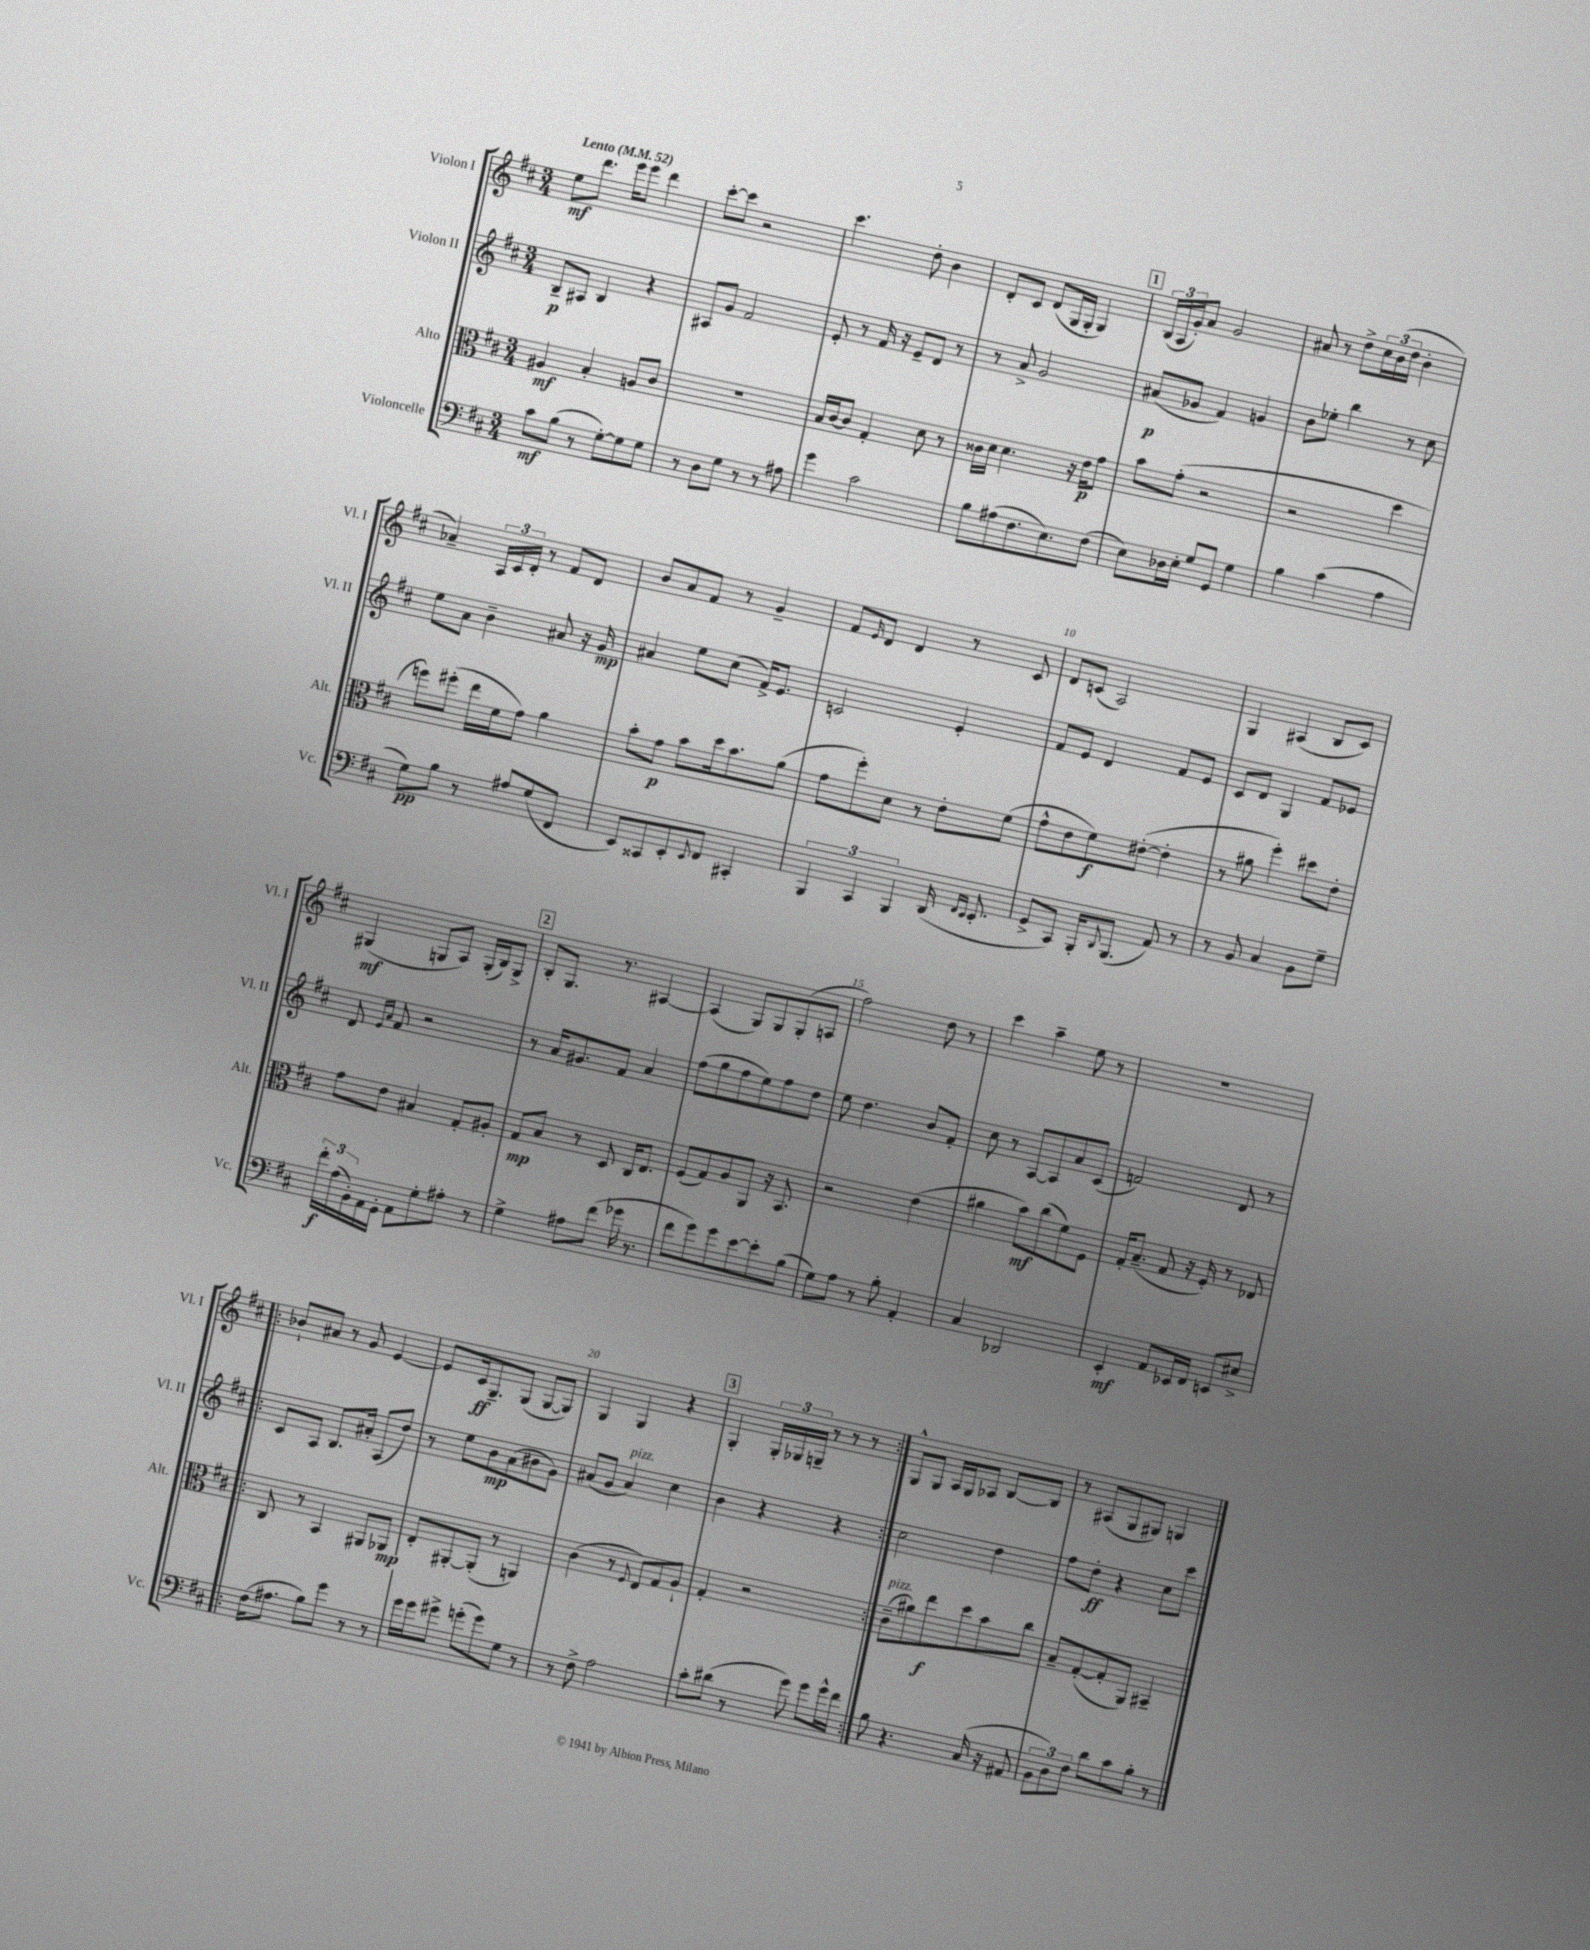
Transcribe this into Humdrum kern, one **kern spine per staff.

**kern	**kern	**kern	**kern
*staff4	*staff3	*staff2	*staff1
*clefF4	*clefC3	*clefG2	*clefG2
*k[f#c#]	*k[f#c#]	*k[f#c#]	*k[f#c#]
*M3/4	*M3/4	*M3/4	*M3/4
*MM52	*MM52	*MM52	*MM52
8c#\L	4A#/	8B~/L	8ee\L
(8B\J	.	8A#/J	8.ddd\J
8r	4B'/	4B/	.
.	.	.	16eee\LK
[8G'\L)	.	.	8eee\J
8G\]	8A/L	4r	4ddd\
8G\J	8c#/J	.	.
=	=	=	=
8r	2.r	8A#/L	[8ccc#'\L
8D\L	.	8g/J	8ccc#\]J
8G\J	.	2f#/	2r
8r	.	.	.
8r	.	.	.
8A#\	.	.	.
=	=	=	=
4g\	16B/LL	8e'/	4.ccc#\
.	[16c#/J	.	.
.	8c#/]J	8r	.
2c#\	4G'/	16f#/	.
.	.	16r	.
.	.	8e~/L	8dd'\
.	8d\	8d/J	4b\
.	8r	8r	.
=	=	=	=
8B\L	16c##\LL	8r	8d'/L
.	16d\JJ	.	.
(8A#\	4.d\	8a^/	8c#/J
8.F#\	.	2g/	(8d/L
.	.	.	16G/L
8.E\)	.	.	16G'/JJ
.	16r	.	4G/)
.	16e\LK	.	.
(8F#\J	8g\J	.	.
=	=	=	=
8E\L)	8b\L	(8a#/L	(24B/LL
.	.	.	24A/
.	.	.	24g'/J)
16D-\L	(8g'\J	8g-/J	8a/J
16E'\JJ	.	.	.
8G/L	2r	4f#/)	2g/
8GG/J	.	.	.
4G\	.	4g/	.
=	=	=	=
4B\	2r	8b\L	8a#/
.	.	8ee-'\J	8r
(4c#\	.	4bb\	8dd^\L
.	.	.	24cc#\L
.	.	.	(24b\
.	.	.	24dd\JJ
4A\	4dd\	8r	4b'\
.	.	8cc#\	.
=	=	=	=
8G\L)	8ff\L)	8ee\L	4a-~/)
8B\J	(8ff#'\J	8a\J	.
8r	16ee\LL	4b~\	24A/LL
.	.	.	24c#/
.	16f#\J	.	.
.	.	.	24d'/JJ
8A#/L	8g\J)	.	8r
(8G/	4a\	8a#/	8f#/L
8FF#/J	.	16r	8d/J
.	.	16g/	.
=	=	=	=
8EE/L)	8b'\L	4a#/	8b/L
8CC##/	8g\J	.	8a/
8EE'/	8b\L	8ee\L	8f#/J
8qqEE/	.	.	.
8FF#/J	16dd\k	(8cc#\J	8r
.	8.b\	.	.
4CC#'/	.	16f#^/LK)	4g~/
.	.	8.e/J	.
.	(8a\J	.	.
=	=	=	=
6BBB/	8g\L	2c/	8f#/L
.	.	.	16qqe/
.	8ff#'\)	.	8d/J
6CC#/	.	.	.
.	8d\J	.	4d/
6BBB/	.	.	.
.	8r	.	.
(16DD/	8e'\L	4e'/	8r
16qqFF#/LL	.	.	.
16qqEE/JJ	.	.	.
8.EE'/	.	.	.
.	(8f#\J	.	8c#/
=	=	=	=
8GG^/L	8g^^\L	8f#/L	8d/L
8CC#/J)	8e\	8e/J	(8c/J
16BBB'/LK	8f#\)	4d/	2A/)
8qqDD/	.	.	.
(8.BBB/J	.	.	.
.	([8e#'\J	.	.
8AA/)	4e#'\]	8f#/L	.
8r	.	8e/J	.
=	=	=	=
8r	8r	8c#/L	4G/
8BB/	8a#\	8d/J	.
4C#/	4ff#'\)	4G/	(4A#/
8BB\L	8dd#\L	8f#/L	8B/L
8G~\J	8e'\J	8e-/J	8c#/J)
=	=	=	=
24f#'\LL	8g\L	8d/	(4G#/
(24A\	.	.	.
24BB'\)	.	.	.
.	.	16qqe/LL	.
.	.	16qqa/JJ	.
16AA\	8e\J	8f#/	.
16GG'\JJ	.	.	.
8AA\L	4B#/	2r	8G/L
8G'\	.	.	8A/J)
8A#'\J	8G'/L	.	(16G'/LL
.	.	.	16B/J)
8r	8A#'/J	.	8G^/J
=	=	=	=
4G^\	8G/L	8r	8B'/L
.	8B/J	16a/LK	8.G/J
.	.	8.g#/	.
8A#\L	8r	.	.
.	.	.	8.r
(8f#\J	8D/	8f#/J	.
16g-\	16C#/LK	4a/	[4A#/
8.r	8.E/J	.	.
=	=	=	=
8f#\L	(8F#/L	(8ff#\L	(4A#/]
8g\)	8G/)	8gg\	.
8g\	8A/	8ff#\	8G/L)
[8e\	8AA/J	8ee\)	8G/
8e'\]	16r	8ff#\	(8G'/
.	8.BB/	.	.
(8B\J	.	8dd\J	8A/J
=	=	=	=
8G\L)	2r	8ee\	2ff#\)
8A\J	.	4.dd\	.
8r	.	.	.
8B'\	.	.	.
4AA'/	(4e\	8b/L	8dd\
.	.	8f#'/J	8r
=	=	=	=
4C#/	4a#\	8cc#\	4ccc#\
.	.	8r	.
2DD-/	8b\L)	[8A/L	4aa~\
.	(8cc#\	8A/]	.
.	8f#\)	8a/	8ee\
.	8F#\J	(8c#/J	8r
=	=	=	=
4EE'/	16G'/LK	2f/)	2.r
.	(8.B~/J	.	.
8AA/L	8G/	.	.
16EE-/L	16r	.	.
16FF#/JJ	16F#'/)	.	.
8EE/L	8r	8d/	.
8E#^/J	8E-/	8r	.
=!|:	=!|:	=!|:	=!|:
(16F#\LK	8C#/	8c#/L	8b-`/L
8.A#\J	.	.	.
.	8r	8A/J	8a#/J
8B\L)	4BB/	8.B/L	8r
8g\J	.	.	8g/
.	.	16a#'/Jk	.
8r	8AA#/L	(8A/L	[4e/
8r	8AA-/J	8dd/J)	.
=	=	=	=
16g\LL	8E'/L	8r	8e/]L
16g\J	.	.	.
8g#^\J	[8AA#'/	8ee\L	16c#/k
.	.	.	8.G~/
(8g'\L	(8AA#'/]J	8b\	.
8g\)	8r	(8a\	(8G/J
8G\J	4AA/)	8b#\	[8G/L
8r	.	8g\J)	8G/]J)
=	=	=	=
8r	(4c#\	(8a#/L	4G/
8F#^\	.	8g/J	.
2A\	8r	4a#/)	4G/
.	8qqF#/	.	.
.	8E/L)	.	.
.	8G/	4cc#\	4r
.	8A`/J	.	.
=	=	=	=
8c#'\L	4G'/	4b\	4G'/
(8d#\J	.	.	.
8r	2r	4r	24G'/LL
.	.	.	24G-/
.	.	.	24G~/JJ
8g\)	.	.	8r
8g\L	.	4r	8r
16g^^\L	.	.	8r
16f#\JJ	.	.	.
=:|!	=:|!	=:|!	=:|!
8B\	(8c#~\L	2cc#\	8G^^/L
4.r	8a#\)	.	8G/J
.	8ee\	.	16A/LL
.	.	.	16G/J
.	8dd\	.	8A-/J
(16C#/	8b\	4dd\	[8B/L
16r	.	.	.
8AA#/	8cc#\J	.	8B/]J
=	=	=	=
12BB\L	8B~/L	8ff#\L	8r
12D\)	.	.	.
.	([8G'/	8dd'\J	(8A#/L
12F#\J	.	.	.
8d\L	8G'/]	4r	8G/
8c#\	8AA/J)	.	8G#/J)
8B'\J	4BB#~/	8cc#\L	4G/
8r	.	8ccc#\J	.
==	==	==	==
*-	*-	*-	*-
